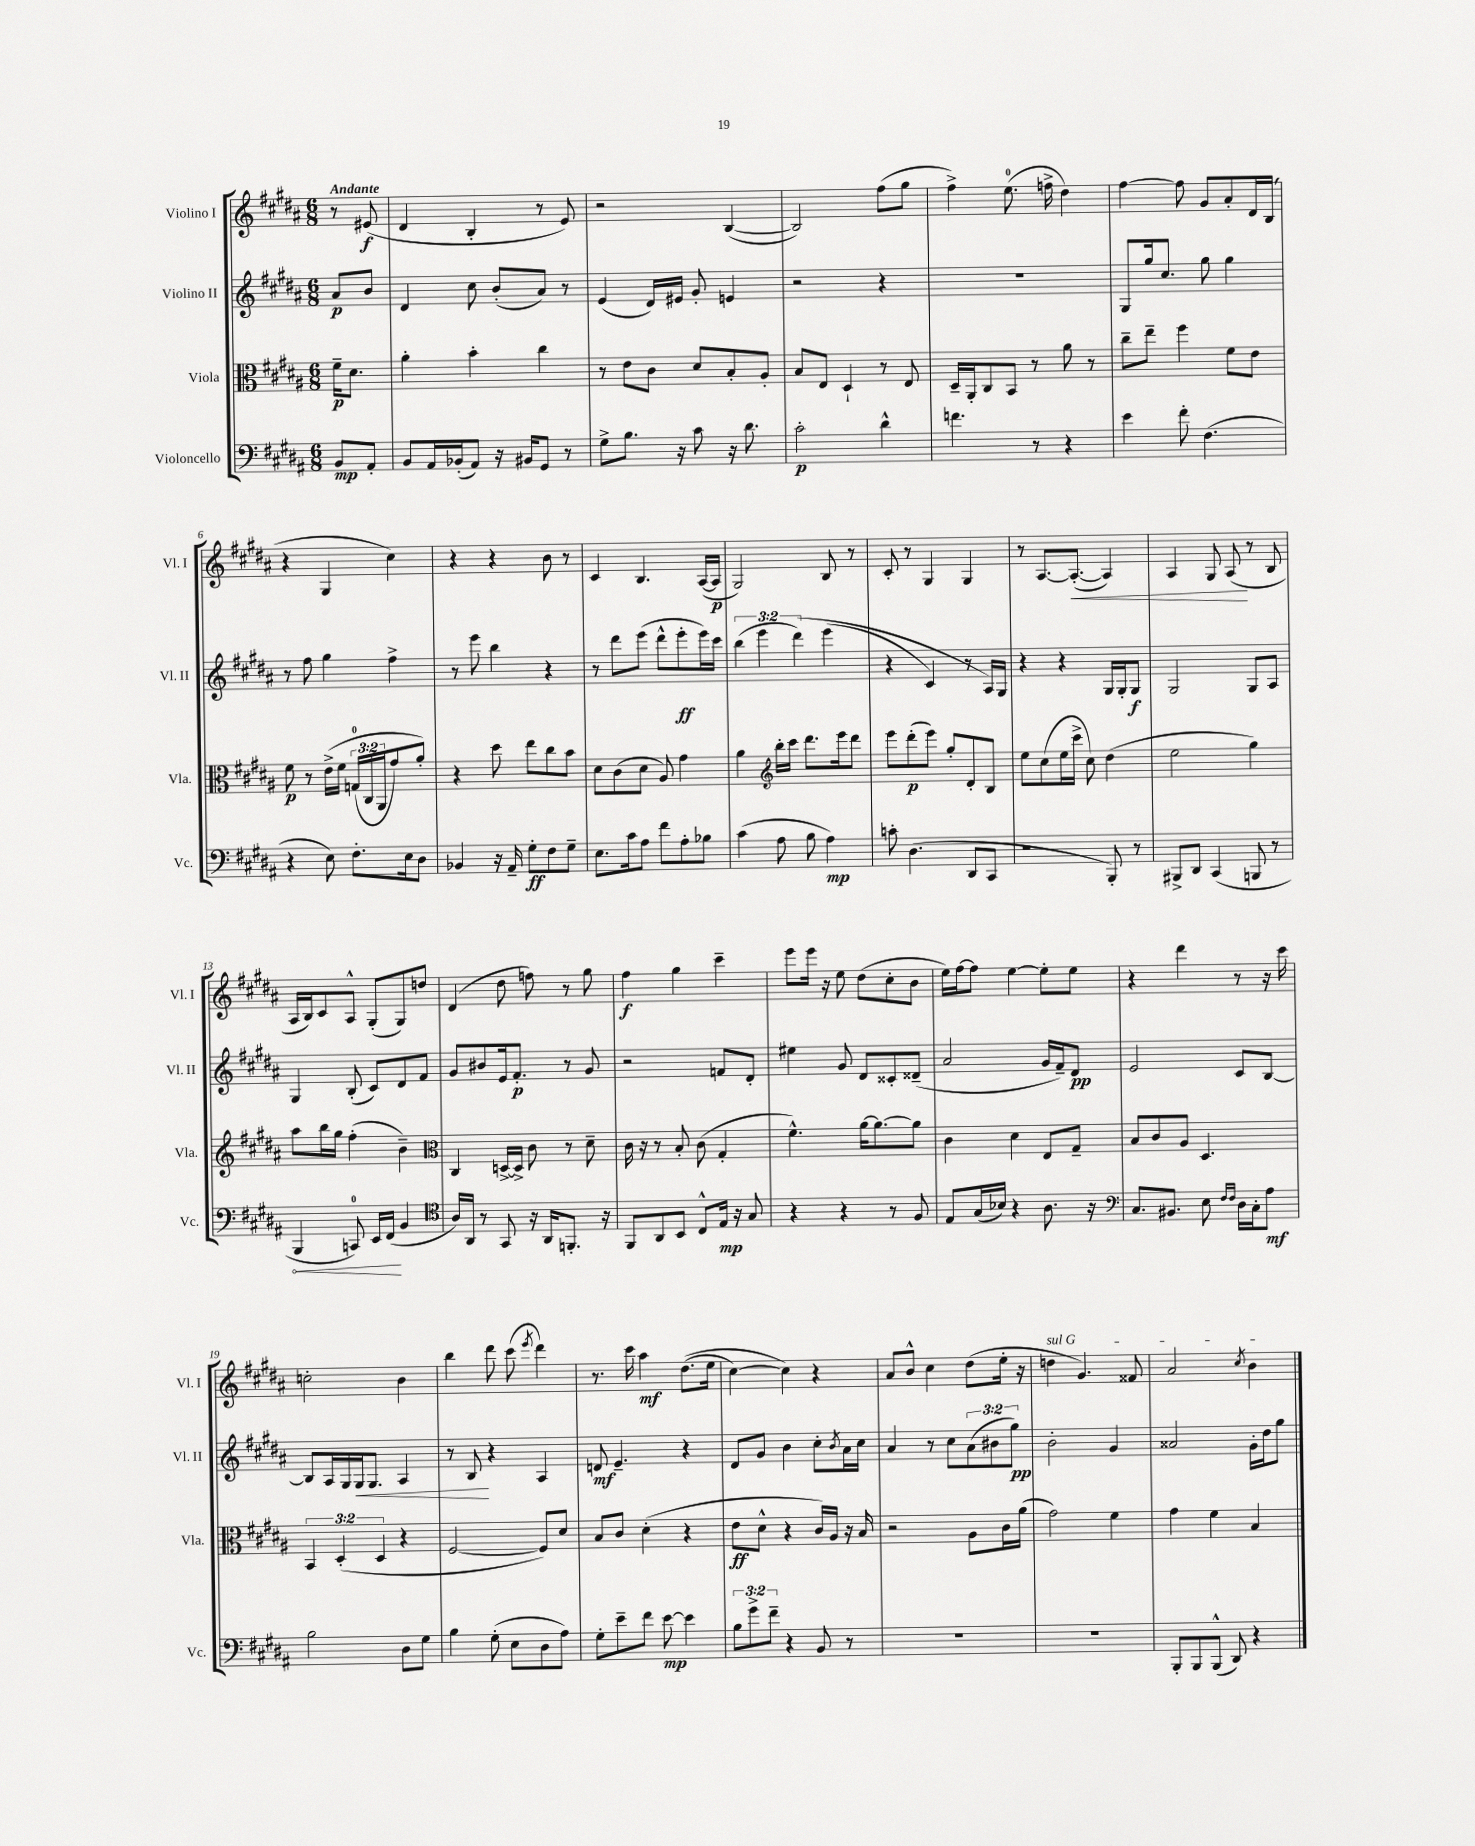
<<
\new StaffGroup <<
\new Staff = "s0" \with { instrumentName = "Violino I" shortInstrumentName = "Vl. I" } {
    \clef treble \key b \major \numericTimeSignature \time 6/8 \partial 4 \tempo "Andante"
    r8 eis'8\f( |
    dis'4 b4-. r8 e'8) |
    r2 b4~( |
    b2) fis''8( gis''8 |
    fis''4->) e''8.-0( f''16-> dis''4) |
    fis''4~ fis''8 gis'8 ais'8-. dis'16 b16( |
    r4 gis4 cis''4) |
    r4 r4 b'8 r8 |
    cis'4 b4. ais16~( ais16\p |
    gis2) b8 r8 |
    cis'8-. r8 gis4 gis4 |
    r8 ais8.~ ais8.~-.\<( ais4) |
    ais4 gis8 ais8\!( r8 b8 |
    ais16 b16) cis'8 ais8-^ gis8-.( gis8) d''8 |
    dis'4( dis''8 f''8) r8 gis''8 |
    fis''4\f gis''4 cis'''4-- |
    e'''8 e'''16 r16 e''8 dis''8( cis''8-. b'8 |
    e''16) fis''16~ fis''8 e''4~ e''8-. e''8 |
    r4 dis'''4 r8 r16 cis'''16 |
    c''2-. b'4 |
    b''4 dis'''8 cis'''8( \acciaccatura { e'''8 } dis'''4) |
    r8. cis'''16 ais''4\mf dis''8.(\( e''16 |
    cis''4~) cis''4\) r4 |
    ais'8 b'8-^ cis''4 dis''8( e''16-. r16 |
    \once \override TextSpanner.bound-details.left.text = \markup { \italic "sul G" } d''4\startTextSpan gis'4.) fisis'8 |
    ais'2 \acciaccatura { cis''8 } b'4\stopTextSpan \bar "|." |
}
\new Staff = "s1" \with { instrumentName = "Violino II" shortInstrumentName = "Vl. II" } {
    \clef treble \key b \major \numericTimeSignature \time 6/8 \override Staff.TupletNumber.text = #tuplet-number::calc-fraction-text \partial 4
    ais'8\p b'8 |
    dis'4 cis''8 b'8-.( ais'8) r8 |
    e'4( dis'16) eis'16 gis'8-. e'4 |
    r2 r4 |
    R2. |
    gis8 gis''16 cis''8. gis''8 gis''4 |
    r8 fis''8 gis''4 fis''4-> |
    r8 e'''8 b''4 r4 |
    r8 dis'''8 e'''8( dis'''8-^ e'''8-.\ff e'''16) cis'''16 |
    \tuplet 3/2 { b''4( e'''4 dis'''4)\( } e'''4( |
    r4 cis'4) r8 ais16\) gis16 |
    r4 r4 gis16 gis16-. gis8\f |
    gis2 gis8 ais8 |
    gis4 b8-.( cis'8) dis'8 fis'8 |
    gis'8 bis'8 e'16 fis'8.-.\p r8 gis'8 |
    r2 f'8 dis'8-. |
    eis''4 gis'8 dis'8 cisis'8-. disis'8--( |
    ais'2 gis'16 fis'16--) dis'8\pp |
    e'2 cis'8 b8~ |
    b8 ais16 gis16 gis16\< gis8. ais4 |
    r8 b8\! r4 ais4 |
    d'8\mf e'4.-- r4 |
    dis'8 gis'8 b'4 cis''8-. \acciaccatura { b'8 } ais'16 cis''16 |
    ais'4 r8 cis''8 \tuplet 3/2 { ais'8( bis'8 gis''8\pp) } |
    b'2-. gis'4 |
    aisis'2 gis'16-. dis''16 gis''8 \bar "|." |
}
\new Staff = "s2" \with { instrumentName = "Viola" shortInstrumentName = "Vla." } {
    \clef alto \key b \major \numericTimeSignature \time 6/8 \override Staff.TupletNumber.text = #tuplet-number::calc-fraction-text \partial 4
    fis'16--\p dis'8. |
    ais'4-. b'4-. cis''4 |
    r8 e'8 cis'8 dis'8 b8-. ais8-. |
    b8 e8 dis4-! r8 e8 |
    dis16-- ais,16-. cis8 b,8 r8 ais'8 r8 |
    cis''8-- e''8-- fis''4 fis'8 e'8 |
    fis'8\p r8 e'16->\( fis'16 \tuplet 3/2 { g16-0( cis16 ais,16 } gis'8) ais'8-.\) |
    r4 dis''8 e''8 cis''8 b'8 |
    dis'8 cis'8( dis'8 ais8) gis'4 |
    ais'4 \clef treble b''16-. cis'''16 dis'''8. e'''16 dis'''8 |
    e'''8 dis'''8-.\p( e'''8) gis''8-. dis'8-. b8 |
    e''8 cis''8( e''16 cis'''16-> cis''8) dis''4( |
    e''2 gis''4) |
    ais''8 b''16 gis''16 fis''4-.( b'4--) |
    \clef alto cis4 d16~-> d16-> cis'8 r8 dis'8-- |
    cis'16 r16 r8 b8-. cis'8( gis4-. |
    fis'4.-^) ais'16~ ais'8.~ ais'8 |
    cis'4 dis'4 e8 gis8-- |
    b8 cis'8 ais8 dis4. |
    \tuplet 3/2 { b,4 dis4-.( dis4 } r4 |
    fis2~ fis8) dis'8 |
    b8 cis'8 dis'4-.( r4 |
    e'8\ff dis'8-^ r4 cis'16) ais16 r16 b16 |
    r2 ais8 cis'16 ais'16( |
    gis'2) fis'4 |
    gis'4 fis'4 b4 \bar "|." |
}
\new Staff = "s3" \with { instrumentName = "Violoncello" shortInstrumentName = "Vc." } {
    \clef bass \key b \major \numericTimeSignature \time 6/8 \override Staff.TupletNumber.text = #tuplet-number::calc-fraction-text \partial 4
    b,8\mp ais,8-. |
    b,8 ais,16 bes,16-.( ais,8) r16 bis,16 gis,8 r8 |
    gis8-> b8. r16 cis'8 r16 dis'8. |
    cis'2-.\p dis'4-^ |
    f'4. r8 r4 |
    e'4 fis'8-. fis4.( |
    r4 e8) fis8.-. e16 dis8 |
    bes,4 r16 ais,16-- gis8-.\ff fis8 gis8-- |
    e8. cis'16 ais8 fis'8 ais8-. bes8 |
    cis'4( ais8 b8 ais4\mp) |
    c'8-. dis4.( dis,8 cis,8 |
    r2 b,,8-.) r8 |
    bis,,8-> dis,8 cis,4( b,,8 r8 |
    \once \override Hairpin.circled-tip = ##t b,,4\< c,8-0) e,16 fis,16\!( b,4 |
    \clef tenor ais16) ais,16 r8 gis,8 r16 ais,16 f,8.-. r16 |
    fis,8 ais,8 b,8 cis8-^ e16\mp r16 gis8 |
    r4 r4 r8 fis8 |
    e8 gis16( bes16) r4 ais8. r16 |
    \clef bass cis8. bis,8. e8 \grace { fis16 fis16 } dis16 cis16-. ais8\mf |
    b2 dis8 gis8 |
    b4 gis8-.( e8 dis8 ais8) |
    gis8-. e'8-- fis'8 e'8~\mp e'4 |
    \tuplet 3/2 { b8 gis'8-> fis'8-- } r4 b,8 r8 |
    R2. |
    R2. |
    b,,8-. b,,8 b,,8-^( dis,8) r4 \bar "|." |
}
>>
>>
